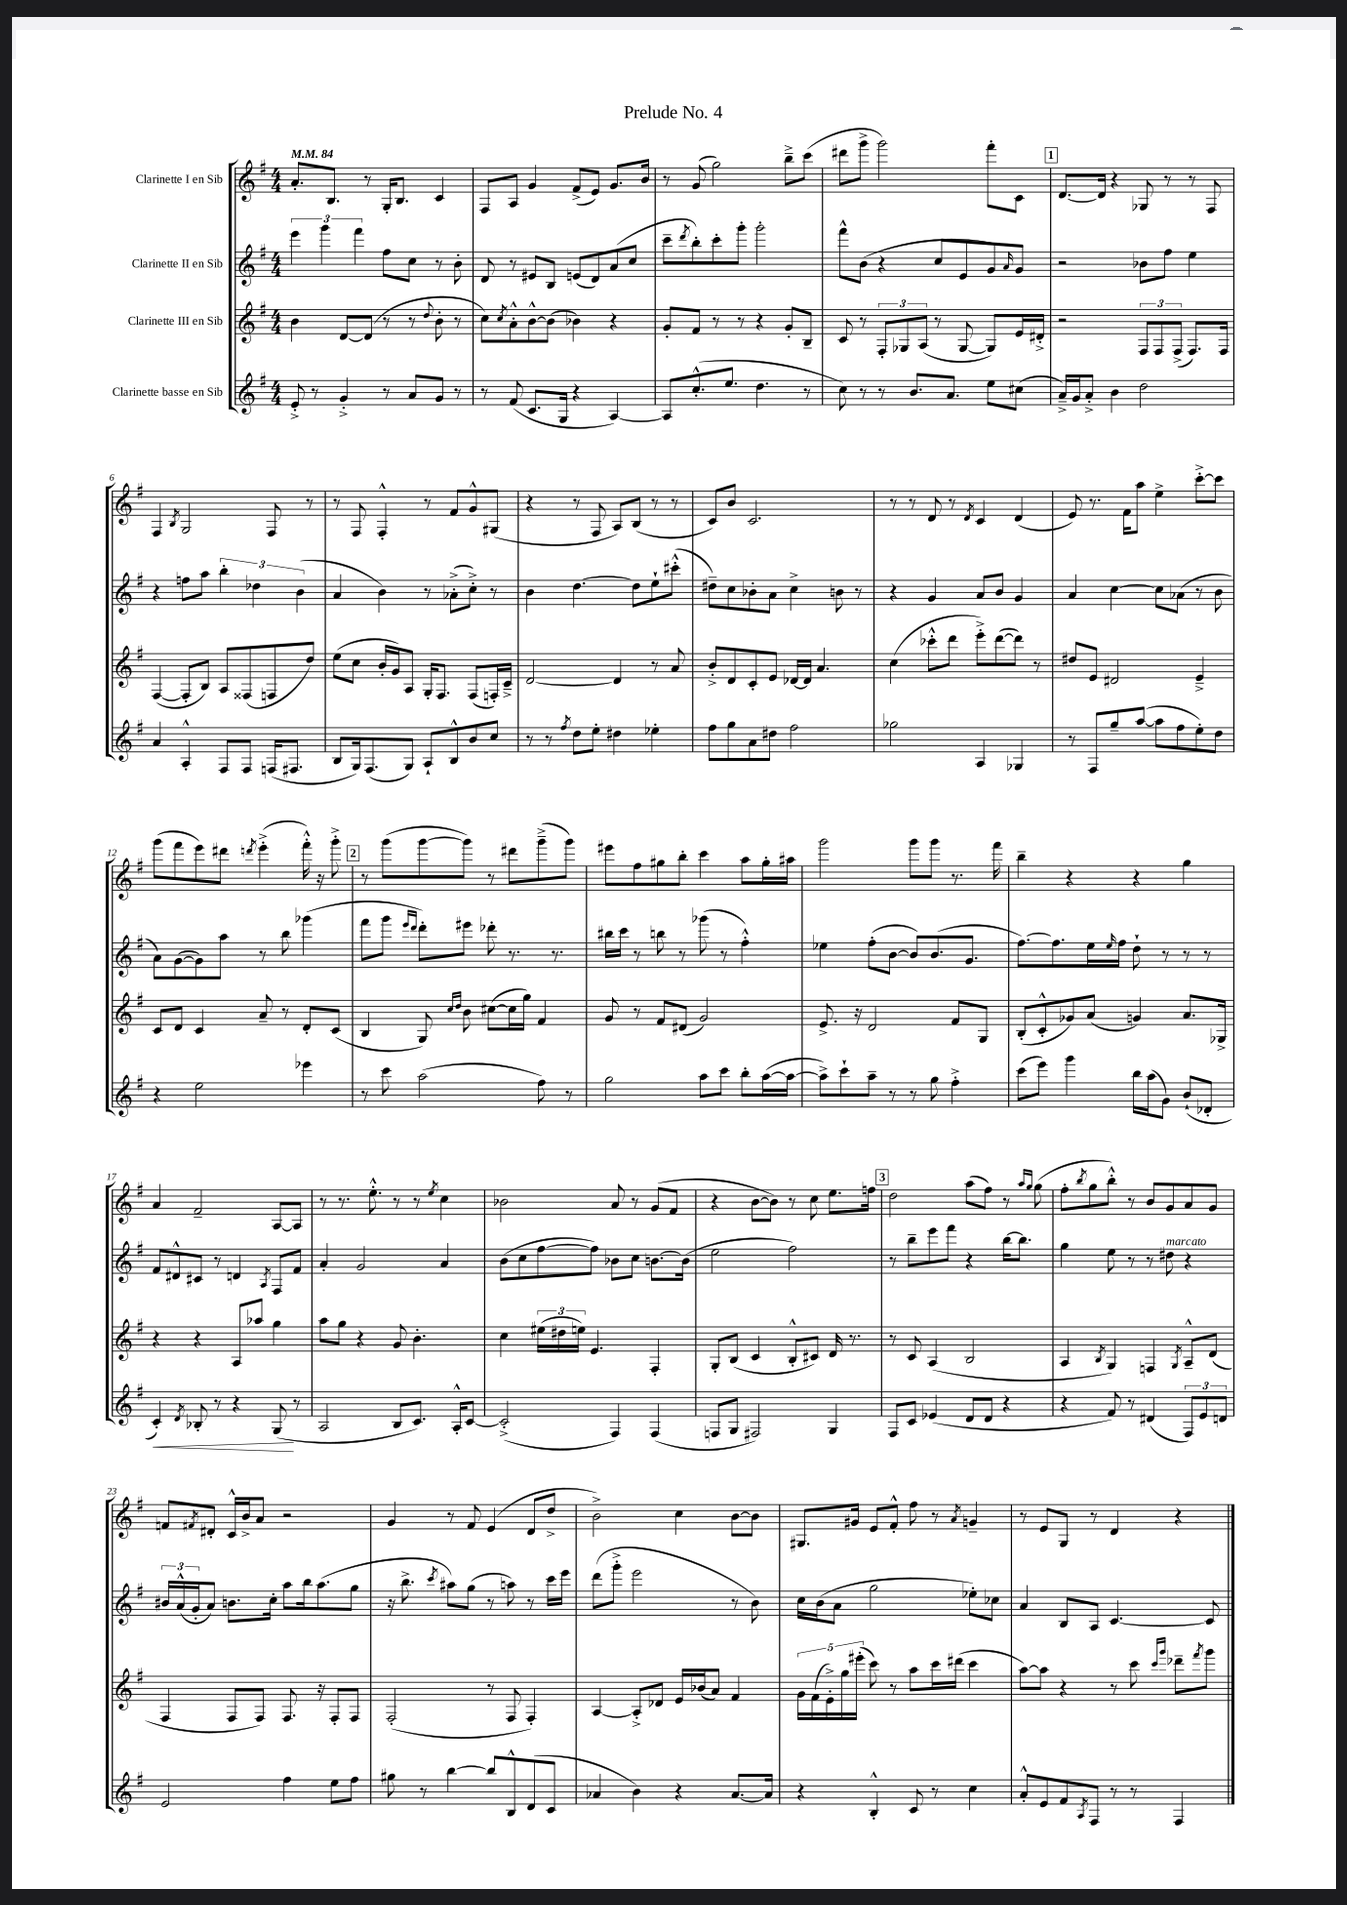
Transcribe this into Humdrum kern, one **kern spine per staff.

**kern	**dynam	**kern	**kern	**kern
*part4	*part4	*part3	*part2	*part1
*staff4	*staff4	*staff3	*staff2	*staff1
*I"Clarinette basse en Sib	*	*I"Clarinette III en Sib	*I"Clarinette II en Sib	*I"Clarinette I en Sib
*clefG2	*	*clefG2	*clefG2	*clefG2
*k[f#]	*	*k[f#]	*k[f#]	*k[f#]
*M4/4	*	*M4/4	*M4/4	*M4/4
*MM84	*	*MM84	*MM84	*MM84
=1	=1	=1	=1	=1
8e'^/	.	4b\	6eee\	8.a'/L
8r	.	.	.	.
.	.	.	6ggg\	.
.	.	.	.	8.B/J
4g'^/	.	[8d/L	.	.
.	.	.	6fff#\	.
.	.	(8d/J]	.	8r
8r	.	8r	8ff#\L	16G'/KL
.	.	.	.	8.B/J
8a/L	.	8r	8cc\J	.
.	.	8qqdd/	.	.
8g/J	.	8b'\	8r	4c/
8r	.	8r	8b'\	.
=2	=2	=2	=2	=2
8r	.	8cc\L)	8d/	8F#/L
.	.	8qcc/	.	.
(8f#/	.	8a'^^\	8r	8A/J
8.c/L	.	[8b^^\	8e#X/L	4g/
.	.	(8b\J]	8B/J	.
16G/Jk	.	.	.	.
4r	.	4b-X\)	(8en/L	(8f#^/L
.	.	.	8d/)	8e/J)
[4A/)	.	4r	(8a/	8.g/L
.	.	.	8cc/J	.
.	.	.	.	16b/Jk
=3	=3	=3	=3	=3
8A/L]	.	8g'/L	8ccc~\L	8r
.	.	.	8qddd/	.
(8.cc'^^/	.	8f#/J	8bb'\)	(8g/
.	.	8r	8ccc'\	2gg\)
8.ee/J	.	.	.	.
.	.	8r	8ggg'\J	.
4.dd\	.	4r	2ggg'\	.
.	.	8g'/L	.	8bb~^\L
8r	.	8B~/J	.	(8ccc\J
=4	=4	=4	=4	=4
8cc\)	.	8c/	8fff#^^\L	8ddd#X\L
8r	.	8r	(8b\J	8ggg^\J
8r	.	12F#'/L	4r	2ggg\)
.	.	12G-X/	.	.
8.b/L	.	.	.	.
.	.	(12A/J	.	.
.	.	8r	8cc/L	.
8.a/J	.	.	.	.
.	.	[8G-/	8e/	.
8ee\L	.	8G-/L])	8g/)	8fff#'\L
.	.	.	16qqa/	.
(8cc#X\J	.	16e/L	8g/J	8c\J
.	.	16d#X'^/JJ	.	.
!!LO:REH:place=s1:t=1
=5	=5	=5	=5	=5
16a~^/LL)	.	2r	2r	[8.d/L
16g/J	.	.	.	.
8a'^/J	.	.	.	.
.	.	.	.	16d/Jk]
4b\	.	.	.	4r
2dd\	.	12F#/L	8b-X\L	8G-X/
.	.	12F#/	.	.
.	.	.	8ff#\J	8r
.	.	(12F#^/J	.	.
.	.	8.F#/L)	4ee\	8r
.	.	.	.	8F#/
.	.	16F#/Jk	.	.
!!LO:LB:g=z
=6	=6	=6	=6	=6
4a/	.	([4F#/	4r	4F#/
.	.	.	.	8qB/
4A'^^/	.	8F#'/L]	8ffn\L	2G/
.	.	8B/J)	8aa\J	.
8F#/L	.	8A/L	6bb'\	.
8F#/J	.	(8F##X/	.	.
.	.	.	6dd-X\	.
(16Fn/KL	.	8Fn/	.	8F#/
8.F#X/J	.	.	.	.
.	.	.	(6b\	.
.	.	8dd/J)	.	8r
=7	=7	=7	=7	=7
8B/L	.	(8ee\L	4a/	8r
16G/k)	.	8cc\J	.	8F#/
(8.F#/	.	.	.	.
.	.	16b'/LL	4b\)	4F#'^^/
.	.	16g/J)	.	.
8G/J)	.	8A/J	.	.
8A`/L	.	16G'/KL	8r	8r
.	.	8.F#/J	.	.
8B^^/	.	.	(8a-X'^\L	8f#/L
8b/	.	(8F#/L	8cc'^\J)	8g^^/
8cc/J	.	16Fn'/L)	8r	(8G#X/J
.	.	16c~^/JJ	.	.
=8	=8	=8	=8	=8
8r	.	[2d/	4b\	4r
8r	.	.	.	.
8qff#/	.	.	.	.
8dd\L	.	.	[4.dd\	8r
8ee'\J	.	.	.	8F#/
4dd#X\	.	4d/]	.	8A/L)
.	.	.	8dd\L]	(8B/J
4ee-X'\	.	8r	8ee`\	8r
.	.	8a/	(8ccc#X'^^\J	8r
=9	=9	=9	=9	=9
8ff#\L	.	8b'^/L	8dd#X~\L)	8c/L)
8gg\	.	8d/	8cc\	8b/J
8a\	.	8c'/	8b-X'\	2.c/
8dd#X\J	.	8e/J	8a\J	.
2ff#\	.	[16d-X/LL	4cc^\	.
.	.	16d-/JJ]	.	.
.	.	4.a/	.	.
.	.	.	8bn\	.
.	.	.	8r	.
=10	=10	=10	=10	=10
2gg-X\	.	(4cc\	4r	8r
.	.	.	.	8r
.	.	8ccc-X'^^\L	4g/	8d/
.	.	8ddd\J	.	8r
.	.	.	.	8qd/
4A/	.	8eee'^\L)	8a/L	4c/
.	.	([8ddd\	8b/J	.
4G-X/	.	8ddd\J])	4g/	(4d/
.	.	8r	.	.
=11	=11	=11	=11	=11
8r	.	8dd#X/L	4a/	8e/)
8F#/L	.	8e/J	.	8.r
8gg~/	.	2d#X/	[4cc\	.
.	.	.	.	16f#\KL
([8aa/J	.	.	.	8aa\J
8aa\L]	.	.	8cc\L]	4ee^\
8ff#\	.	.	(8a-X\J	.
8ee'\)	.	4e~^/	8r	[8ccc'^\L
8dd\J	.	.	8b\	8ccc\J]
!!LO:LB:g=z
=12	=12	=12	=12	=12
4r	.	8c/L	8a\L)	(8ggg\L
.	.	8d/J	([8g\	8fff#\
2ee\	.	4c/	8g\])	8eee\)
.	.	.	8aa\J	8ddd#X\J
.	.	.	.	8qdddn/
.	.	8a~/	8r	(4eee'^\
.	.	8r	8bb\	.
4eee-X\	.	8d'/L	(4ggg-X\	16fff#'^^\)
.	.	.	.	16r
.	.	(8c/J	.	8ggg'^\
!!LO:REH:place=s1:t=2
=13	=13	=13	=13	=13
8r	.	4B/	8fff#\L	8r
8ccc\	.	.	8ggg\J	(8ggg\L
.	.	.	16qqeee/LL	.
.	.	.	16qqddd/JJ	.
(2aa\	.	8G/)	8ddd'\L)	[8ggg\
.	.	16qqcc/LL	.	.
.	.	16qqdd/JJ	.	.
.	.	8b\	8eee#X\J	8ggg\J])
.	.	([8cc#X\L	8ddd-X'\	8r
.	.	16cc#\L]	8.r	8ddd#X\L
.	.	16gg\JJ)	.	.
8ff#\)	.	4f#/	.	(8ggg~^\
.	.	.	8.r	.
8r	.	.	.	8ggg\J)
=14	=14	=14	=14	=14
2gg\	.	8g/	16bb#X\LL	8eee#X\L
.	.	.	16ccc\JJ	.
.	.	8r	8r	8ff#\
.	.	8f#/L	8bbn\	8gg#X\
.	.	(8d#X/J	8r	8bb'\J
8aa\L	.	2g/)	(8ggg-X\	4ccc\
8ccc\J	.	.	8r	.
8bb'\L	.	.	4ff#'^^\)	8aa\L
([16aa\L	.	.	.	16gg#'\L
16aa\JJ_	.	.	.	16aa#X\JJ
=15	=15	=15	=15	=15
8aa^\L])	.	8.e^/	4ee-X\	2ggg\
8ccc`\	.	.	.	.
.	.	16r	.	.
8aa~\J	.	2d/	(8ff#'\L	.
8r	.	.	[8b\J	.
8r	.	.	8b/L])	8ggg\L
8gg\	.	.	(8.b/	8ggg\J
4ff#'^\	.	8f#/L	.	8.r
.	.	.	8.g/J	.
.	.	8G/J	.	.
.	.	.	.	16fff#\
=16	=16	=16	=16	=16
(8ccc\L	.	(8B'/L	[8.ff#\L)	4bb~\
8eee\J)	.	8c'^^/	.	.
.	.	.	8.ff#\]	.
4ggg\	.	8g-X/)	.	4r
.	.	(8a/J	16ee\L	.
.	.	.	16qqee/	.
.	.	.	16ff#\JJ	.
16bb\LL	.	4gn/)	8dd`\	4r
(16aa\J	.	.	.	.
8g\J)	.	.	8r	.
(8b`/L	.	8.a/L	8r	4gg\
8d-X'/J	.	.	8r	.
.	.	16G-X^/Jk	.	.
!!LO:LB:g=z
=17	=17	=17	=17	=17
!	!LO:HP:b	!	!	!
4c'/)	<	4r	8f#/L	4a/
.	.	.	8d#X^^/	.
8qd/	.	.	.	.
8B-X'/	.	4r	8c#X/J	2f#~/
8r	.	.	8r	.
4r	.	8A/L	4dn/	.
.	.	8aa-X/J	.	.
.	.	.	8qA/	.
(8G/	.	4gg\	8F#/L	[8A/L
8r	[	.	8f#/J	8A/J]
=18	=18	=18	=18	=18
2A/	.	8aa\L	4a'/	8r
.	.	8gg\J	.	8.r
.	.	4r	2g/	.
.	.	.	.	8.ee'^^\
8B/L	.	8g/	.	8r
8.c/J)	.	4.b'\	.	8r
.	.	.	.	8qee/
.	.	.	4a/	4cc\
16A'^^/KL	.	.	.	.
[8c/J	.	.	.	.
=19	=19	=19	=19	=19
(2c'^/]	.	4cc\	(8b\L	2b-X\
.	.	.	8cc\	.
.	.	(24ee#X\LL	[8ff#\	.
.	.	24dd#X\	.	.
.	.	24een\JJ)	.	.
.	.	4.e/	8ff#\J])	.
4F#/)	.	.	8b-X\L	8a/
.	.	.	8cc\J	8r
(4F#/	.	4F#'/	[8.bn\L	(8g/L
.	.	.	.	8f#/J
.	.	.	(16b\Jk]	.
=20	=20	=20	=20	=20
8Fn/L	.	8G'/L	2ee\	4r
8G/J	.	(8B/J	.	.
2F#X/)	.	4c/	.	[8b\L
.	.	.	.	8b\J])
.	.	8B'^^/L	2ff#\)	8r
.	.	8c#X/J)	.	8cc\
4G/	.	16d/	.	8.ee\L
.	.	8.r	.	.
.	.	.	.	16ffn\Jk
!!LO:REH:place=s1:t=3
=21	=21	=21	=21	=21
8F#/L	.	8r	8r	2dd\
8c/J	.	8c/	8bb~\L	.
(4e-X/	.	(4A/	8eee\	.
.	.	.	8fff#\J	.
8d/L	.	2B/	4r	(8aa\L
8d/J	.	.	.	8ff#\J)
4r	.	.	[16bb\KL	8r
.	.	.	8.bb\J]	.
.	.	.	.	16qqaa/LL
.	.	.	.	16qqgg/JJ
.	.	.	.	(8gg\
=22	=22	=22	=22	=22
4r	.	4A/	4gg\	8ff#'\L
.	.	.	.	8qbb/
.	.	.	.	8gg\
.	.	8qB/	.	.
8f#/)	.	4G/)	8ee\	8bb'^^\J)
8r	.	.	8r	8r
(4d#X/	.	4Fn/	8r	8b/L
!	!	!	!LO:TX:a:i:t=marcato	!
.	.	.	8dd#X\	8g/
.	.	8qG/	.	.
12F#/L)	.	8A~^^/L	4r	8a/
12e/	.	.	.	.
.	.	(8d/J	.	8g/J
12dn/J	.	.	.	.
!!LO:LB:g=z
=23	=23	=23	=23	=23
2e/	.	4F#/	24b#X/LL	8fn/L
.	.	.	(24a^^/	.
.	.	.	24g'/J	.
.	.	.	.	8qf#X/
.	.	.	8a/J)	8d#X'/J
.	.	8F#/L	8.bn\L	16c^^/LL
.	.	.	.	16b^/J
.	.	8F#/J)	.	8a/J
.	.	.	16cc'\Jk	.
4ff#\	.	8.F#/	8aa\L	2r
.	.	.	16bb\k	.
.	.	16r	(8.aa\	.
8ee\L	.	8F#'/L	.	.
8ff#\J	.	8F#/J	8gg\J	.
=24	=24	=24	=24	=24
8gg#X\	.	(2F#'/	16r	4g/
.	.	.	8.bb^\	.
8r	.	.	.	.
.	.	.	8qccc/	.
[4bb\	.	.	8aa#X\L)	8r
.	.	.	(8gg\J	8f#/
8bb/L]	.	8r	8r	(4e/
8B^^/	.	8F#/	8aan\)	.
(8d/	.	4F#'/)	8r	8d/L
8c/J	.	.	16ccc\LL	8dd^/J
.	.	.	16eee\JJ	.
=25	=25	=25	=25	=25
4a-X/	.	[4A/	(8ddd\L	2b^\)
.	.	.	8ggg'^\J	.
4b\)	.	8A'^/L]	2eee\	.
.	.	8d-X/J	.	.
4r	.	16e/LL	.	4cc\
.	.	(16b-X/J	.	.
.	.	8a/J)	.	.
[8.a-/L	.	4f#/	8r	[8b\L
.	.	.	8b\)	8b\J]
16a-/Jk]	.	.	.	.
=26	=26	=26	=26	=26
4r	.	20g\LL	16cc\LL	8.G#X/L
.	.	(20f#\	.	.
.	.	.	(16b\J	.
.	.	20e'^\)	.	.
.	.	.	8a\J	.
.	.	20gg\	.	.
.	.	.	.	16g#X/Jk
.	.	(20eee#X'\JJ	.	.
4B'^^/	.	8ccc\)	2gg\	8e/L
.	.	8r	.	8f#'^^/J
8c/	.	8aa\L	.	8ff#\
8r	.	16ccc\L	.	8r
.	.	(16ddd#X\JJ	.	.
.	.	.	.	8qa/
4cc\	.	4ccc\	8ee-X'\L)	4gn~/
.	.	.	8cc-X\J	.
=27	=27	=27	=27	=27
8a'^^/L	.	[8aa\L)	4a/	8r
8e/	.	8aa\J]	.	8e/L
8f#/	.	4r	8B/L	8G/J
8qA/	.	.	.	.
8F#/J	.	.	8A/J	8r
8r	.	8r	[4.c/	4d/
8r	.	8ccc\	.	.
.	.	16qqccc/LL	.	.
.	.	16qqggg/JJ	.	.
4F#/	.	8ddd-X~\L	.	4r
.	.	8qfff#/	.	.
.	.	8ggg\J	8c/]	.
==	==	==	==	==
*-	*-	*-	*-	*-
